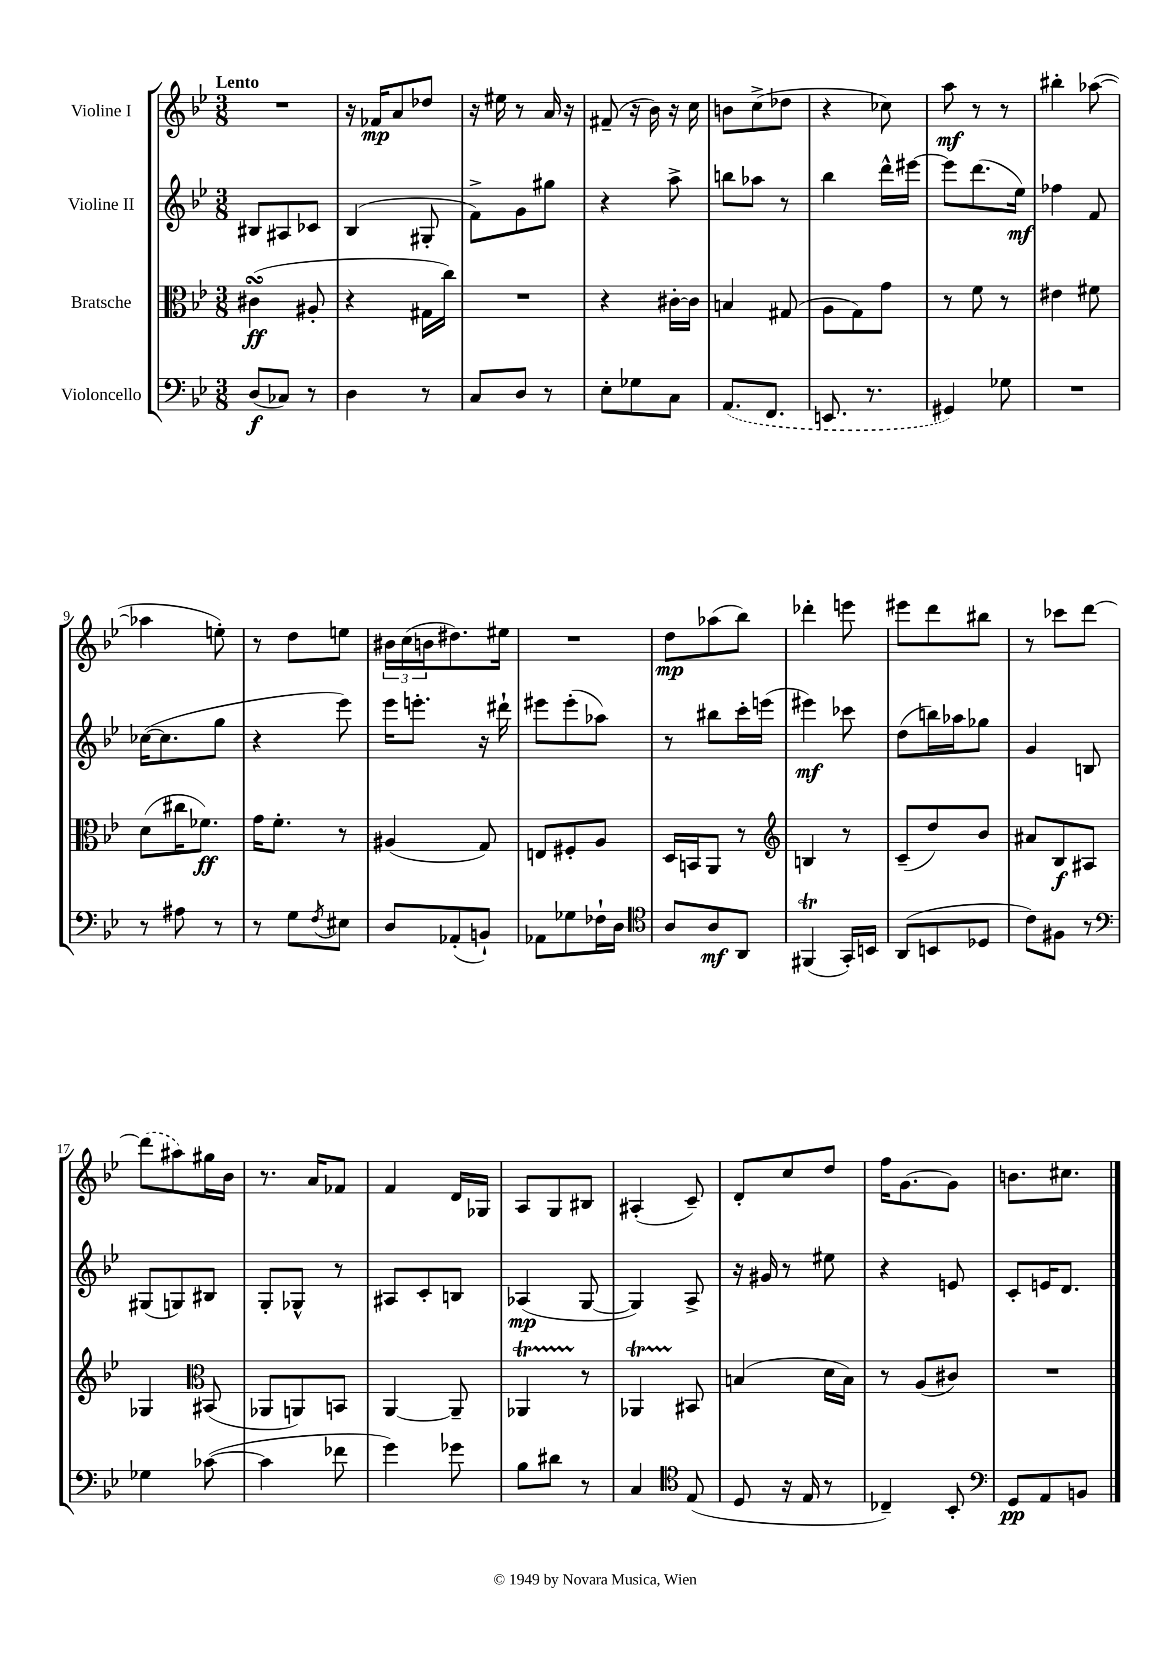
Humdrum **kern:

**kern	**kern	**kern	**kern
*staff4	*staff3	*staff2	*staff1
*clefF4	*clefC3	*clefG2	*clefG2
*k[b-e-]	*k[b-e-]	*k[b-e-]	*k[b-e-]
*M3/8	*M3/8	*M3/8	*M3/8
(8D	(4c#	8B#	4.r
8C-)	.	8A#	.
8r	8A#'	8c-	.
=	=	=	=
4D	4r	(4B-	16r
.	.	.	16f-
.	.	.	8a
8r	16G#	8G#'	8dd-
.	16cc)	.	.
=	=	=	=
8C	4.r	8f^)	16r
.	.	.	16ee#
8D	.	8g	8r
8r	.	8gg#	16a
.	.	.	16r
=	=	=	=
8E-'	4r	4r	(8f#~
8G-	.	.	16r
.	.	.	16b-)
8C	[16c#'	8aa^	16r
.	16c#]	.	16cc
=	=	=	=
(8.AA	4B	8bb	8b
.	.	8aa-	(8cc^
8.FF	.	.	.
.	(8G#	8r	8dd-
=	=	=	=
8.EE	8A	4bb-	4r
.	8G)	.	.
8.r	.	.	.
.	8g	16ddd^^	8cc-)
.	.	[16eee#	.
=	=	=	=
4GG#)	8r	8eee#]	8aa
.	8f	(8.ddd	8r
8G-	8r	.	8r
.	.	16ee-)	.
=	=	=	=
4.r	4e#	4ff-	4bb#'
.	8f#	8f	([8aa-
=	=	=	=
8r	(8d	([16cc-	4aa-]
.	.	8.cc-]	.
8A#	16cc#	.	.
.	8.f-)	.	.
8r	.	8gg	8ee')
=	=	=	=
8r	16g	4r	8r
.	8.f'	.	.
8G	.	.	8dd
8qF	.	.	.
8E#	8r	8eee-)	8ee
=	=	=	=
8D	(4A#	16eee-	24b#
.	.	.	(24cc
.	.	8.eee'	.
.	.	.	24b
(8AA-'	.	.	8.dd#)
8BB`)	8G)	16r	.
.	.	16ddd#`	16ee#
=	=	=	=
8AA-	8E	8eee#	4.r
8G-	8F#'	(8eee#'	.
16F-`	8A	8aa-)	.
16D	.	.	.
=	=	=	=
*clefC4	*	*	*
8A	16D	8r	8dd
.	16BB	.	.
8A	8AA	8bb#	(8aa-
8AA	8r	16ccc'	8bb-)
.	.	(16eee	.
=	=	=	=
*	*clefG2	*	*
(4FF#	4B	4eee#)	4ddd-'
16GG')	8r	8ccc-	8eee
16BB	.	.	.
=	=	=	=
(8AA	(8c~	(8dd	8eee#
8BB	8dd)	16bb)	8ddd
.	.	16aa-	.
8D-	8b-	8gg-	8bb#
=	=	=	=
8c)	8a#	4g	8r
8F#	8B-	.	8ccc-
8r	8A#	8B	[8ddd
=	=	=	=
*clefF4	*	*	*
4G-	4G-	(8G#	(8ddd]
.	.	8G)	8aa#)
*	*clefC3	*	*
([8c-	(8BB#	8B#	16gg#
.	.	.	16b-
=	=	=	=
4c-]	8AA-	8G'	8.r
.	8AA)	8G-^^	.
.	.	.	16a
8f-	8BB	8r	8f-
=	=	=	=
4g)	[4AA	8A#	4f
.	.	8c'	.
8g-	8AA~]	8B	16d
.	.	.	16G-
=	=	=	=
8B-	4AA-	(4A-	8A
8d#	.	.	8G
8r	8r	[8G	8B#
=	=	=	=
4C	4AA-	4G])	(4A#'
*clefC4	*	*	*
(8E-	8BB#	8A^	8c~)
=	=	=	=
8D	(4B	16r	8d'
.	.	16g#	.
16r	.	8r	8cc
16E-	.	.	.
8r	16d	8ee#	8dd
.	16B)	.	.
=	=	=	=
4C-~)	8r	4r	16ff
.	.	.	[8.g
.	(8A	.	.
8BB-'	8c#)	8e	8g]
=	=	=	=
*clefF4	*	*	*
8GG	4.r	8c'	8.b
8AA	.	16e	.
.	.	8.d	8.cc#
8BB	.	.	.
==	==	==	==
*-	*-	*-	*-
